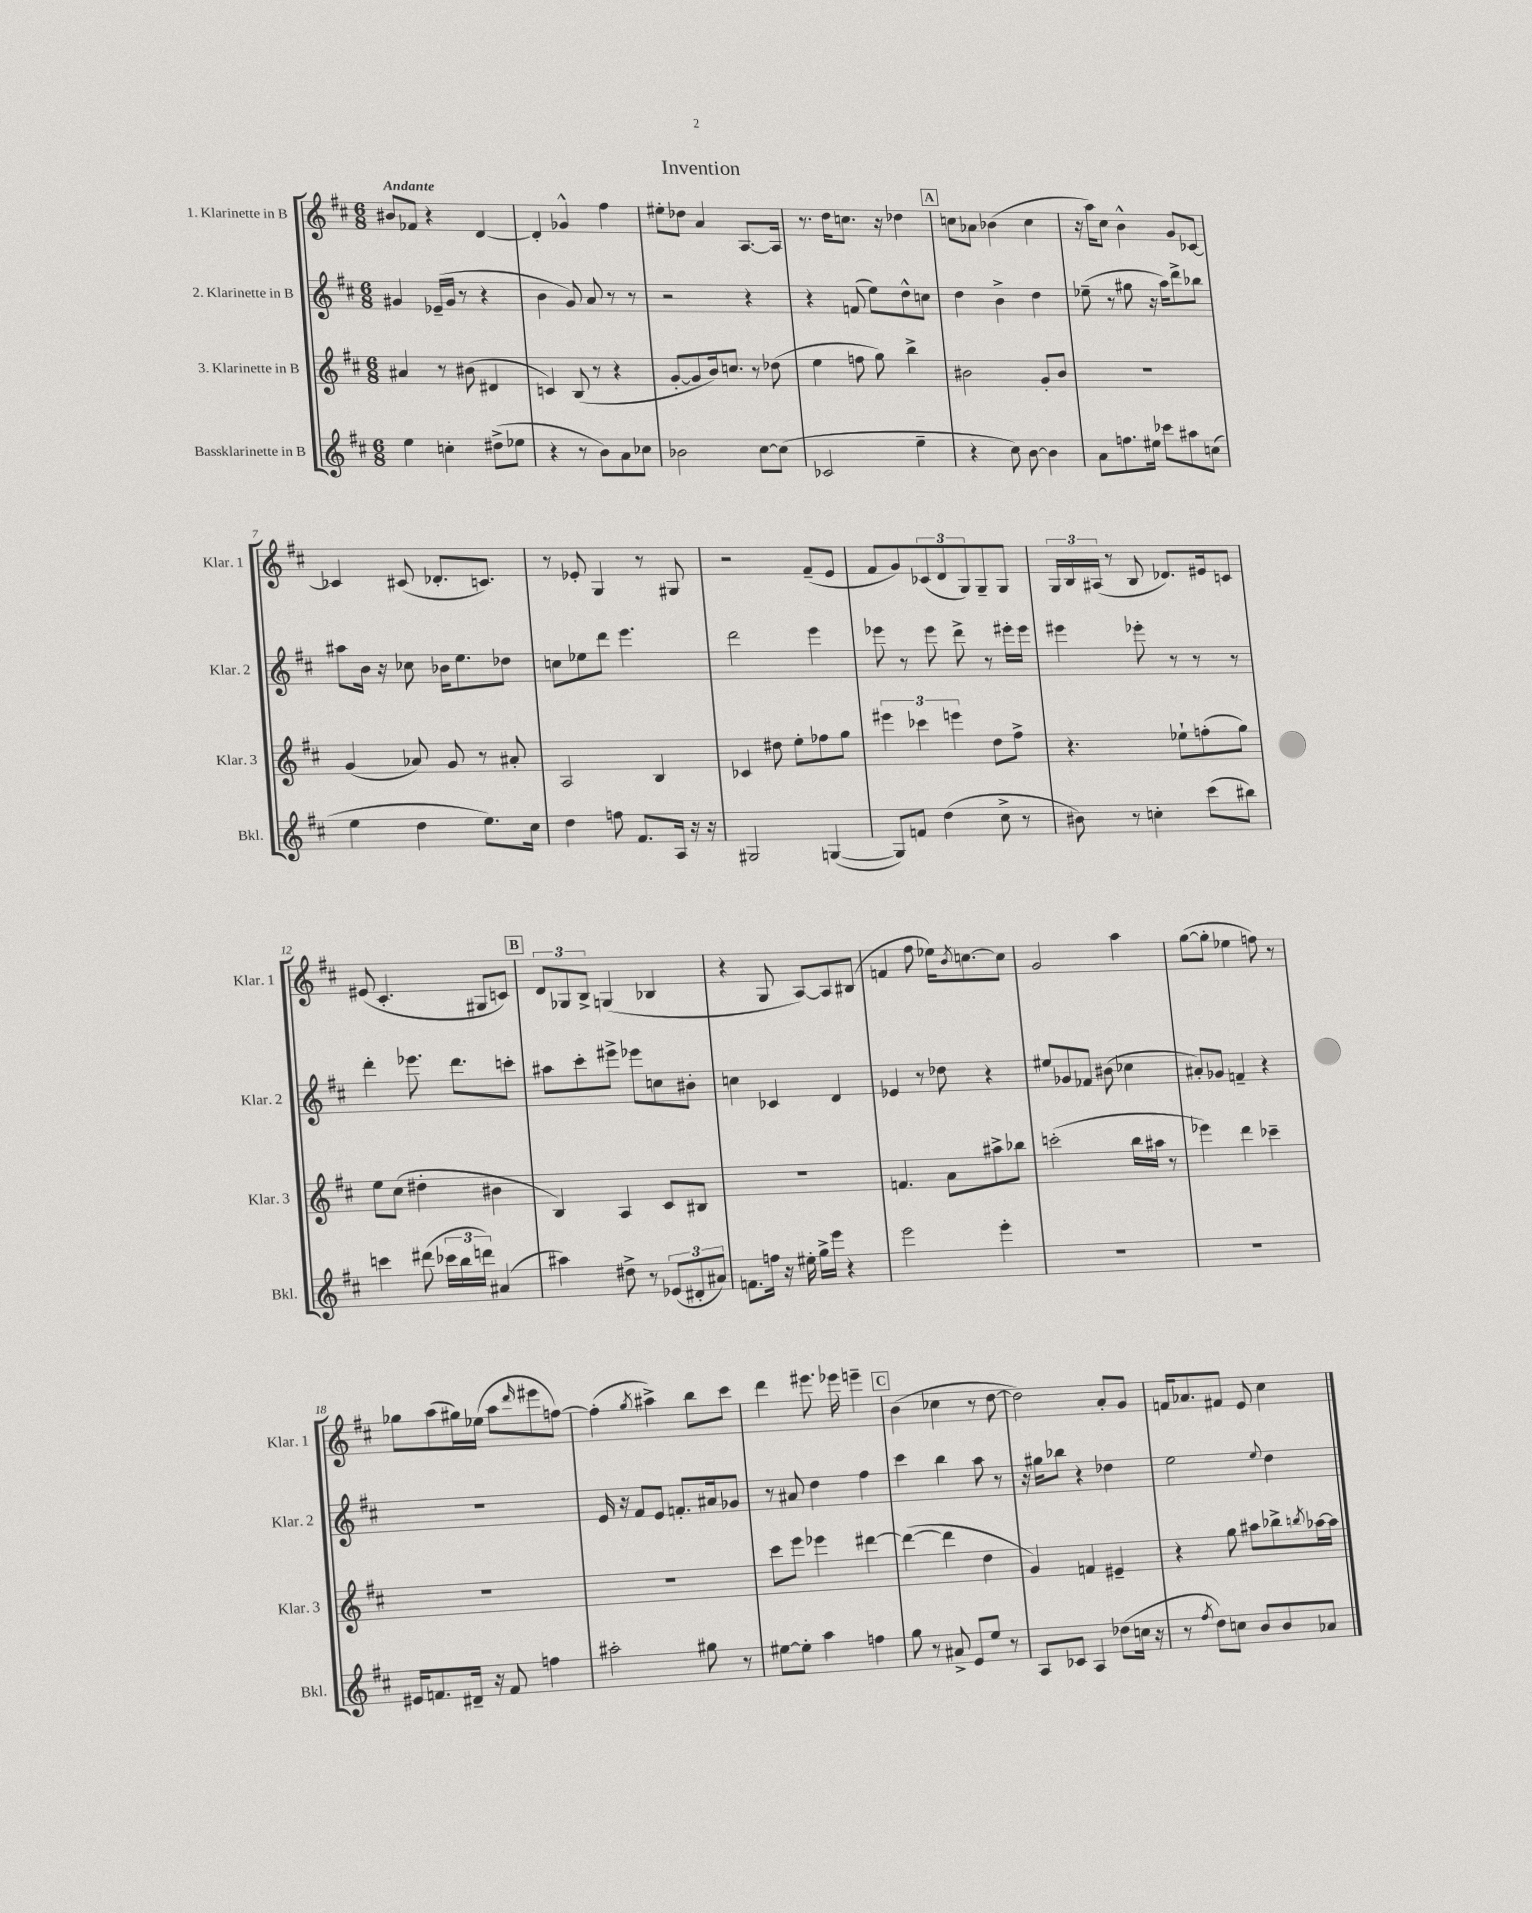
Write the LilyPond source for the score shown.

\header { title = "Invention" }
<<
\new StaffGroup <<
\new Staff = "s0" \with { instrumentName = "1. Klarinette in B" shortInstrumentName = "Klar. 1" } {
    \clef treble \key d \major \numericTimeSignature \time 6/8 \tempo "Andante"
    bis'8 fes'8 r4 d'4~ |
    d'4-. ges'4-^ fis''4 |
    eis''8-. des''8 a'4 a8.~ a16 |
    r8. d''16 c''8. r16 des''4 |
    \mark \markup { \box "A" } c''8 aes'8 bes'4( c''4 |
    r16 a''16) cis''8 b'4-^ g'8 ces'8~ |
    ces'4 cis'8( des'8.-. c'8.) |
    r8 ees'8-. g4 r8 gis8 |
    r2 fis'8--( e'8 |
    fis'8 g'8) \tuplet 3/2 { ces'8( d'8 g8) } g8-- g8 |
    \tuplet 3/2 { g16 b16 ais16( } r8 b8 des'8.) eis'16 c'8 |
    eis'8( cis'4.-. gis8 c'8) |
    \mark \markup { \box "B" } \tuplet 3/2 { d'8 ges8 b8-> } g4( bes4 |
    r4 g8 a8~) a8 bis8( |
    f'4 fis''8 ees''16) \acciaccatura { b'8 } c''8.~ c''8 |
    g'2 a''4 |
    g''8~( g''8-. ees''4 f''8) r8 |
    ges''8 a''8( gis''16) ees''16( a''8 \grace { d'''16 } eis'''8 f''8~) |
    f''4-.( \acciaccatura { g''8 } ais''4->) b''8 cis'''8 |
    d'''4 eis'''8. ees'''16 e'''4-- |
    \mark \markup { \box "C" } b'4( ces''4 r8 d''8~ |
    d''2) a'8-. g'8 |
    f'16 aes'8. fis'8 e'8 cis''4 \bar "|." |
}
\new Staff = "s1" \with { instrumentName = "2. Klarinette in B" shortInstrumentName = "Klar. 2" } {
    \clef treble \key d \major \numericTimeSignature \time 6/8
    gis'4 ees'16--( gis'16 r8 r4 |
    b'4 g'8) a'8 r8 r8 |
    r2 r4 |
    r4 f'8( e''8) d''8-^ c''8 |
    \mark \markup { \box "A" } d''4 b'4-> d''4 |
    ees''8--( r8 gis''8 r16 a''16) d'''8-> bes''8 |
    ais''8 b'16 r16 ces''8 bes'16 e''8. des''8 |
    c''8 ees''8 d'''8 e'''4. |
    d'''2 e'''4 |
    ees'''8 r8 ees'''8 d'''8-> r8 eis'''16-. eis'''16 |
    eis'''4 ees'''8-. r8 r8 r8 |
    d'''4-. ees'''8. d'''8. c'''8-. |
    \mark \markup { \box "B" } ais''8 cis'''8-. eis'''8-> ees'''8 c''8 bis'8-. |
    c''4 ces'4 d'4 |
    ees'4 r8 des''8 r4 |
    eis''8 ges'8 fes'8 bis'8( ces''4 |
    ais'8-.) ges'8 f'4-- r4 |
    R2. |
    e'16 r16 fis'8 e'8 f'8.-. ais'16 ges'8 |
    r8 ais'8 d''4 fis''4 |
    \mark \markup { \box "C" } cis'''4 b''4 a''8 r8 |
    r16 gis''16 bes''8 r4 des''4 |
    e''2 \appoggiatura { e''8 } d''4 \bar "|." |
}
\new Staff = "s2" \with { instrumentName = "3. Klarinette in B" shortInstrumentName = "Klar. 3" } {
    \clef treble \key d \major \numericTimeSignature \time 6/8
    ais'4 r8 bis'8( dis'4 |
    c'4) b8( r8 r4 |
    g'8~-. g'8 b'16) c''8. r8 des''8( |
    e''4 f''8 g''8) b''4-> |
    \mark \markup { \box "A" } bis'2 g'8-. bis'8 |
    r2. |
    g'4( aes'8) g'8 r8 ais'8-. |
    a2 b4 |
    ces'4 dis''8 e''8-. fes''8 g''8 |
    \tuplet 3/2 { eis'''4 ces'''4 e'''4 } d''8 fis''8-> |
    r4. ees''8-! f''8-.( g''8) |
    e''8 cis''8( dis''4-. bis'4 |
    \mark \markup { \box "B" } b4) a4 cis'8 bis8 |
    R2. |
    f'4. a'8 ais''8-> bes''8 |
    c'''2-.( b''16 ais''16 r8 |
    ees'''4) d'''4 ces'''4-- |
    R2. |
    R2. |
    cis'''8 e'''8 ees'''4 dis'''4~ |
    \mark \markup { \box "C" } dis'''4~( dis'''4 d''4 |
    g'4) f'4 eis'4-- |
    r4 g''8 ais''8 bes''8-> \acciaccatura { b''8 } aes''16~ aes''16 \bar "|." |
}
\new Staff = "s3" \with { instrumentName = "Bassklarinette in B" shortInstrumentName = "Bkl." } {
    \clef treble \key d \major \numericTimeSignature \time 6/8
    e''4 c''4-. dis''8->( ees''8 |
    r4 r8 b'8) a'8 ces''8 |
    bes'2 cis''8~ cis''8( |
    ces'2 e''4-- |
    \mark \markup { \box "A" } r4 cis''8) b'8~ b'4 |
    a'8 f''8. eis''16 ces'''8 ais''8 c''8( |
    e''4 d''4 e''8.) cis''16 |
    d''4 f''8 fis'8. a16 r16 r16 |
    gis2 g4~( |
    g8) f'8 d''4( cis''8-> r8 |
    bis'8) r8 c''4-. cis'''8( bis''8) |
    c'''4 dis'''8( \tuplet 3/2 { ces'''16 b''16 d'''16) } ais'4( |
    \mark \markup { \box "B" } ais''4) dis''8-> r8 \tuplet 3/2 { ees'8( dis'8-. ais'8) } |
    f'8. f''16 r16 eis''16-. g''16-> e'''16 r4 |
    e'''2 e'''4-. |
    R2. |
    R2. |
    eis'16 f'8. dis'16-- r16 f'8 f''4 |
    ais''2-. gis''8 r8 |
    eis''8~ eis''8-. a''4 f''4 |
    \mark \markup { \box "C" } g''8 r8 ais'8-> e'8 e''8 r8 |
    a8 ces'8 a4 des''8( c''16 r16 |
    r8 \acciaccatura { fis''8 } d''8) c''8 b'8 b'8 aes'8 \bar "|." |
}
>>
>>
